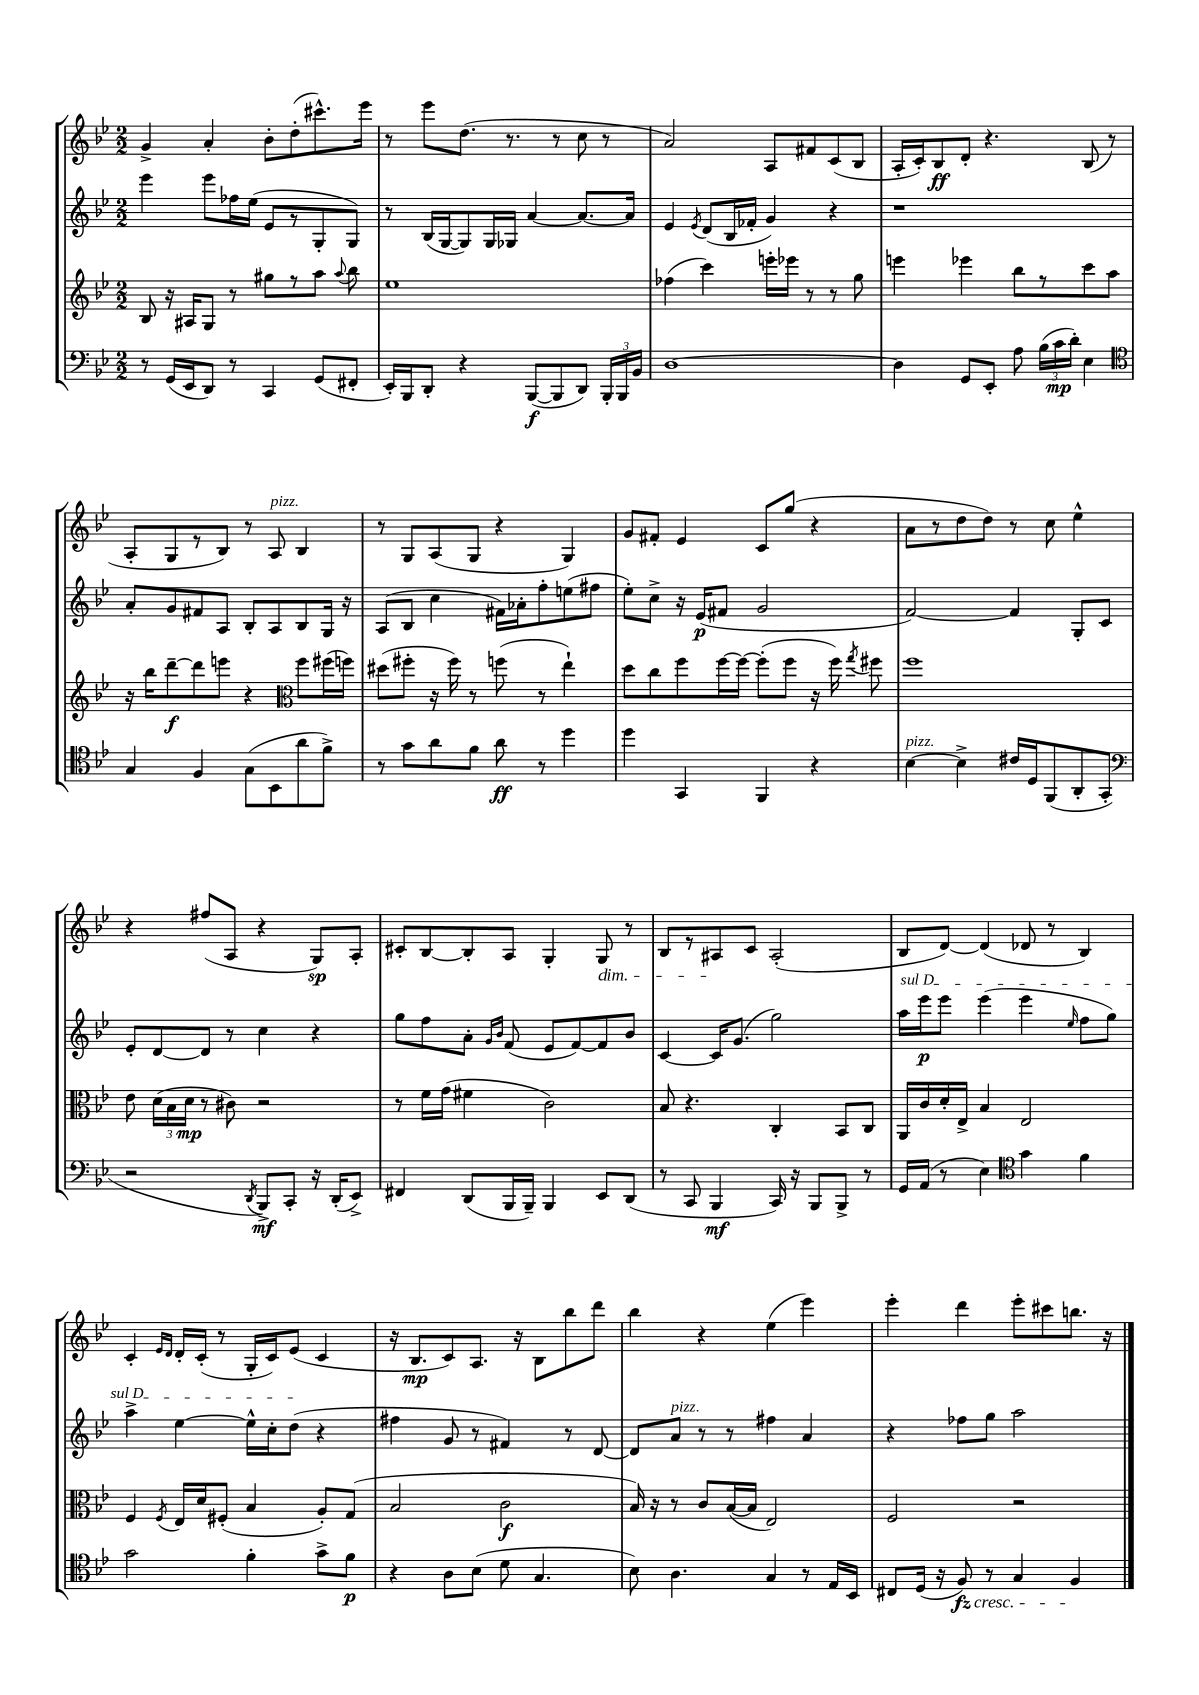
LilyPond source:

<<
\new StaffGroup <<
\new Staff = "s0" {
    \clef treble \key bes \major \numericTimeSignature \time 2/2
    \autoBeamOff g'4-> a'4-. bes'8[-. d''8-.( cis'''8.-^) ees'''16] |
    r8 ees'''8[ d''8.]( r8. r8 c''8 r8 |
    a'2) a8[ fis'8 c'8( bes8] |
    a16[-. c'16-.) bes8\ff d'8]-. r4. bes8( r8 |
    a8[-. g8 r8 bes8]) r8 a8^\markup { \italic "pizz." } bes4 |
    r8 g8[ a8( g8] r4 g4) |
    g'8[ fis'8]-. ees'4 c'8[ g''8]( r4 |
    a'8[ r8 d''8 d''8]) r8 c''8 ees''4-^ |
    r4 fis''8[( a8] r4 g8[\sp) a8]-. |
    cis'8[-. bes8~ bes8-. a8] g4-. g8\dim r8 |
    bes8[ r8 ais8\! c'8] ais2-.( |
    bes8[ d'8]~) d'4( des'8 r8 bes4) |
    c'4-. \grace { ees'16[ d'16] } d'16[-. c'16]-.( r8 g16[-. c'16) ees'8]( c'4 |
    r16 bes8.[\mp c'8) a8.] r16 bes8[ bes''8 d'''8] |
    bes''4 r4 ees''4( ees'''4) |
    ees'''4-. d'''4 ees'''8[-. cis'''8 b''8.] r16 \bar "|." |
}
\new Staff = "s1" {
    \clef treble \key bes \major \numericTimeSignature \time 2/2
    \autoBeamOff ees'''4 ees'''8[ fes''16 ees''16]( ees'8[ r8 g8-. g8]) |
    r8 bes16[( g16~ g8) g16 ges16] a'4~ a'8.[~ a'16] |
    ees'4 \acciaccatura { ees'8 } d'8[( bes16 fes'16]-. g'4) r4 |
    r1 |
    a'8[-. g'8 fis'8 a8] bes8[-. a8 bes8 g16] r16 |
    a8[( bes8] c''4 fis'16[) aes'16-. f''8-. e''8( fis''8] |
    ees''8[-.) c''8]-> r16 ees'16[\p( fis'8] g'2 |
    f'2~) f'4 g8[-. c'8] |
    ees'8[-. d'8~ d'8] r8 c''4 r4 |
    g''8[ f''8 a'8]-. \grace { g'16[ bes'16] } f'8( ees'8[ f'8~) f'8 bes'8] |
    c'4~ c'16[ g'8.]( g''2) |
    \once \override TextSpanner.bound-details.left.text = \markup { \italic "sul D" } a''16[\startTextSpan ees'''16\p ees'''8] ees'''4( ees'''4 \grace { ees''16 } f''8[ g''8]) |
    a''4-> ees''4~ ees''16[-^ c''16-. d''8]\stopTextSpan( r4 |
    fis''4 g'8 r8 fis'4) r8 d'8~ |
    d'8[ a'8]^\markup { \italic "pizz." } r8 r8 fis''4 a'4 |
    r4 fes''8[ g''8] a''2 \bar "|." |
}
\new Staff = "s2" {
    \clef treble \key bes \major \numericTimeSignature \time 2/2
    \autoBeamOff bes8 r16 ais16[ g8] r8 gis''8[ r8 a''8] \appoggiatura { a''8 } bes''8 |
    ees''1 |
    fes''4( c'''4) e'''16[-. ees'''16] r8 r8 g''8 |
    e'''4 ees'''4 bes''8[ r8 c'''8 a''8] |
    r16 bes''16[ d'''8~--\f d'''8 e'''8] r4 \clef alto f''8[ fis''16( f''16]) |
    dis''8[( fis''8]-. r16 fis''16) r8 f''8( r8 ees''4-!) |
    d''8[ c''8 f''8 f''16~ f''16]~ f''8[-.( f''8] r16 f''16) \acciaccatura { g''8 } fis''8 |
    f''1 |
    ees'8 \tuplet 3/2 { d'16[( bes16 d'16]\mp } r8 cis'8) r2 |
    r8 f'16[ g'16]( fis'4 c'2) |
    bes8 r4. c4-. bes,8[ c8] |
    a,16[ c'16 d'16-. ees16]-> bes4 ees2 |
    f4 \acciaccatura { f8 } ees16[ d'16 fis8]-.( bes4 a8[-.) g8]( |
    bes2 c'2\f |
    bes16) r16 r8 c'8[ bes16~( bes16] ees2) |
    f2 r2 \bar "|." |
}
\new Staff = "s3" {
    \clef bass \key bes \major \numericTimeSignature \time 2/2
    \autoBeamOff r8 g,16[( ees,16 d,8]) r8 c,4 g,8[( fis,8]-. |
    ees,16[-.) bes,,16 d,8]-. r4 bes,,8[~\f( bes,,8 d,8]) \tuplet 3/2 { bes,,16[-. bes,,16 bes,16] } |
    d1~ |
    d4 g,8[ ees,8]-. a8 \tuplet 3/2 { bes16[( c'16\mp d'16]-.) } ees4 |
    \clef tenor g4 f4 g8[( bes,8 a'8 f'8]->) |
    r8 g'8[ a'8 f'8] a'8\ff r8 d''4 |
    d''4 g,4 f,4 r4 |
    bes4~^\markup { \italic "pizz." } bes4-> cis'16[ d16 f,8( a,8-. g,8]-. |
    \clef bass r2 \acciaccatura { d,8 } bes,,8[->\mf) c,8]-. r16 d,16[-.( ees,8]->) |
    fis,4 d,8[( bes,,16 bes,,16]--) bes,,4 ees,8[ d,8]( |
    r8 c,8 bes,,4\mf c,16) r16 bes,,8[ bes,,8]-> r8 |
    g,16[ a,16]( r8 ees4) \clef tenor g'4 f'4 |
    g'2 f'4-. g'8[-> f'8]\p |
    r4 a8[ bes8]( d'8 g4. |
    bes8) a4. g4 r8 ees16[ bes,16] |
    cis8[ d16]( r16 f8\fz\cresc) r8 g4 f4\! \bar "|." |
}
>>
>>
\layout { \context { \Score \remove "Bar_number_engraver" } }
